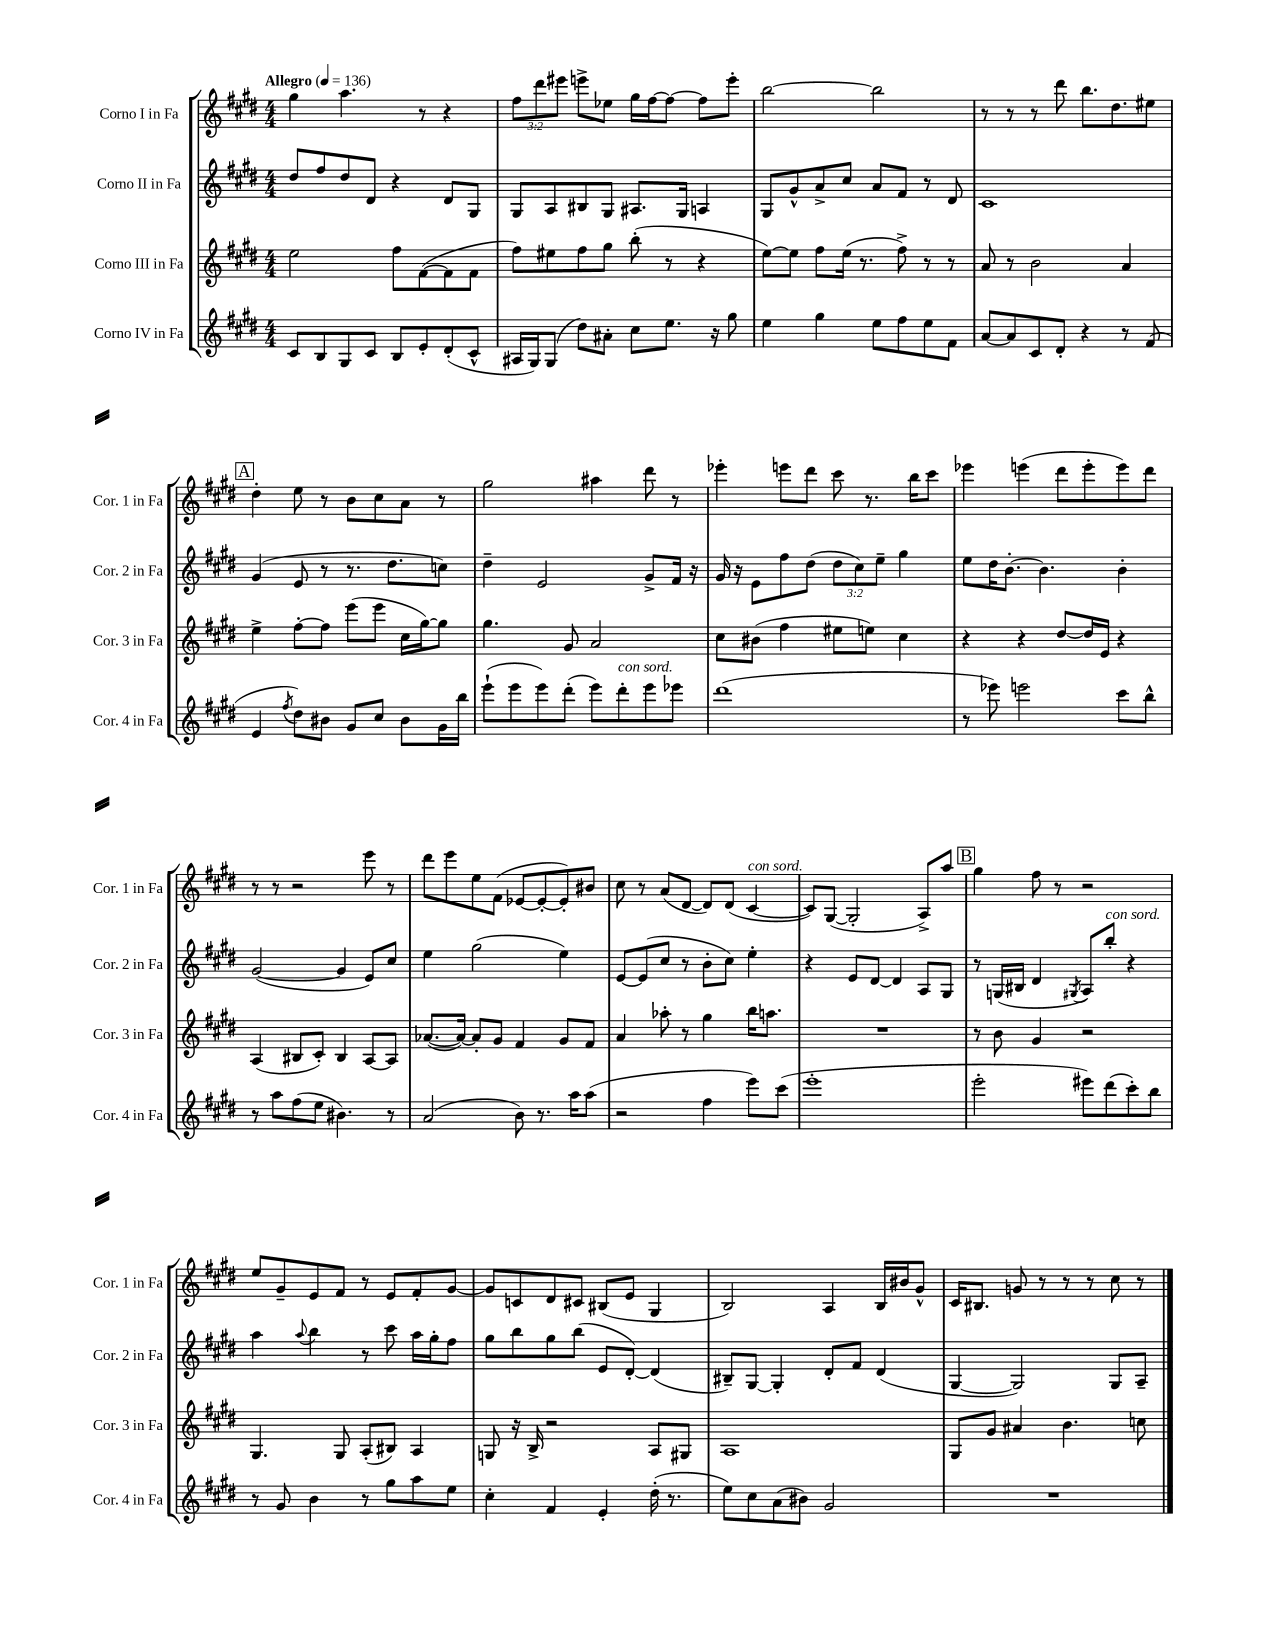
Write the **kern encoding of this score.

**kern	**kern	**kern	**kern
*staff4	*staff3	*staff2	*staff1
*clefG2	*clefG2	*clefG2	*clefG2
*k[f#c#g#d#]	*k[f#c#g#d#]	*k[f#c#g#d#]	*k[f#c#g#d#]
*M4/4	*M4/4	*M4/4	*M4/4
*MM136	*MM136	*MM136	*MM136
8c#/L	2ee\	8dd#/L	4gg#\
8B/	.	8ff#/	.
8G#/	.	8dd#/	4.aa\
8c#/J	.	8d#/J	.
8B/L	8ff#\L	4r	.
8e'/	([8f#\	.	8r
(8d#'/	8f#\]	8d#/L	4r
8c#^^/J	8f#\J	8G#/J	.
=	=	=	=
16A#/LL	8ff#\L)	8G#/L	12ff#\L
16G#/J)	.	.	.
.	.	.	12ddd#\
(8G#/J	8ee#\	8A/	.
.	.	.	12eee#\J
8dd#\L)	8ff#\	8B#/	8eee^\L
8a#'\J	8gg#\J	8G#/J	8ee-\J
8cc#\L	(8bb'\	8.A#/L	16gg#\LL
.	.	.	[16ff#\J
8.ee\J	8r	.	8ff#\_J
.	.	16G#/Jk	.
.	4r	4A/	8ff#\]L
16r	.	.	.
8gg#\	.	.	8eee'\J
=	=	=	=
4ee\	[8ee\L)	8G#/L	[2bb\
.	8ee\]J	8g#^^/	.
4gg#\	8ff#\L	8a^/	.
.	(16ee\Jk	8cc#/J	.
.	8.r	.	.
8ee\L	.	8a/L	2bb\]
8ff#\	8ff#^\)	8f#/J	.
8ee\	8r	8r	.
8f#\J	8r	8d#/	.
=	=	=	=
[8a/L	8a/	1c#	8r
8a/]	8r	.	8r
8c#/	2b\	.	8r
8d#'/J	.	.	8ddd#\
4r	.	.	8.bb\L
.	.	.	8.dd#\
8r	4a/	.	.
(8f#/	.	.	8ee#\J
=	=	=	=
4e/	4ee^\	(4g#/	4dd#'\
8qff#/	.	.	.
8dd#\L)	[8ff#'\L	8e/	8ee\
8b#\J	8ff#\]J	8r	8r
8g#/L	(8eee\L	8.r	8b\L
8cc#/J	8eee\J	.	8cc#\
.	.	8.dd#\L	.
8b#\L	16cc#\LL	.	8a\J
.	[16gg#\J)	.	.
16g#\L	8gg#\]J	8cc\J)	8r
16bb\JJ	.	.	.
=	=	=	=
(8eee`\L	4.gg#\	4dd#~\	2gg#\
8eee\	.	.	.
8eee\)	.	2e/	.
(8ddd#'\J	8g#/	.	.
8eee\L)	2a/	.	4aa#\
8ddd#'\	.	.	.
8eee\	.	8g#^/L	8ddd#\
8eee-\J	.	16f#/Jk	8r
.	.	16r	.
=	=	=	=
(1ddd#	8cc#\L	16g#/	4eee-'\
.	.	16r	.
.	(8b#\J	8e\L	.
.	4ff#\	8ff#\	8eee\L
.	.	(8dd#\J	8ddd#\J
.	8ee#\L	12dd#\L	8ccc#\
.	.	12cc#\)	.
.	8ee\J)	.	8.r
.	.	12ee~\J	.
.	4cc#\	4gg#\	.
.	.	.	16bb\LK
.	.	.	8ccc#\J
=	=	=	=
8r	4r	8ee\L	4eee-\
8eee-\)	.	16dd#\K	.
.	.	[8.b'\J	.
2eee\	4r	.	(4eee\
.	.	4.b\]	.
.	[8dd#/L	.	8ddd#\L
.	16dd#/]L	.	8eee'\
.	16e/JJ	.	.
8ccc#\L	4r	4b'\	8eee\)
8bb^^\J	.	.	8ddd#\J
=	=	=	=
8r	(4A/	([2g#/	8r
8aa\L	.	.	8r
(8ff#\	8B#/L	.	2r
8ee\J	8c#'/J)	.	.
4.b#\)	4B#/	4g#/]	.
.	[8A/L	8e/L)	8eee\
8r	8A/]J	8cc#/J	8r
=	=	=	=
(2a/	([8.a-/L	4ee\	8ddd#\L
.	.	.	8eee\
.	16a-/_Jk)	.	.
.	8a-'/]L	(2gg#\	8ee\
.	8g#/J	.	(8f#\J
8b\)	4f#/	.	[8e-/L
8.r	.	.	8e-'/_
.	8g#/L	4ee\)	8e-'/])
16aa\LK	.	.	.
(8aa\J	8f#/J	.	8b#/J
=	=	=	=
2r	4a/	[8e/L	8cc#\
.	.	(8e/]	8r
.	8aa-'\	8cc#/J	(8a/L
.	8r	8r	[8d#/J
4ff#\	4gg#\	8b'\L	8d#/]L)
.	.	8cc#\J)	(8d#/J
8eee\L)	16bb\LK	4ee'\	[4c#/
.	8.aa\J	.	.
(8ccc#\J	.	.	.
=	=	=	=
1eee'	1r	4r	8c#/]L)
.	.	.	([8G#/J
.	.	8e/L	2G#'/]
.	.	[8d#/J	.
.	.	4d#/]	.
.	.	8A/L	8A^/L)
.	.	8G#/J	8aa/J
=	=	=	=
2eee'\	8r	8r	4gg#\
.	8b\	(16G/LL	.
.	.	16B#/JJ	.
.	4g#/	4d#/	8ff#\
.	.	.	8r
.	.	8qG#/	.
8eee#\L)	2r	8A/L)	2r
(8ddd#\	.	8bb'/J	.
8ccc#'\)	.	4r	.
8bb\J	.	.	.
=	=	=	=
8r	4.G#/	4aa\	8ee/L
8g#/	.	.	8g#~/
.	.	8qqaa/	.
4b\	.	4bb\	8e/
.	8G#/	.	8f#/J
8r	(8A'/L	8r	8r
8gg#\L	8B#/J)	8ccc#\	8e/L
8aa\	4A/	16aa\LL	8f#'/
.	.	16gg#'\J	.
8ee\J	.	8ff#\J	[8g#/J
=	=	=	=
4cc#'\	8G/	8gg#\L	8g#/]L
.	16r	8bb\	8c/
.	16B^/	.	.
4f#/	2r	8gg#\	8d#/
.	.	(8bb\J	8c#/J
4e'/	.	8e/L	(8B#/L
.	.	[8d#'/J)	8e/J
(16dd#'\	8A/L	(4d#/]	4G#/
8.r	.	.	.
.	8G#/J	.	.
=	=	=	=
8ee\L)	1A	8B#~/L)	2B/)
8cc#\	.	[8G#/J	.
(8a\	.	4G#'/]	.
8b#\J)	.	.	.
2g#/	.	8d#'/L	4A/
.	.	8f#/J	.
.	.	(4d#/	16B/LL
.	.	.	16b#/J
.	.	.	8g#^^/J
=	=	=	=
1r	8G#/L	[4G#/	16c#/LK
.	.	.	8.B#/J
.	8g#/J	.	.
.	4a#/	2G#/])	8g/
.	.	.	8r
.	4.b\	.	8r
.	.	.	8r
.	.	8G#/L	8cc#\
.	8cc\	8A~/J	8r
==	==	==	==
*-	*-	*-	*-
